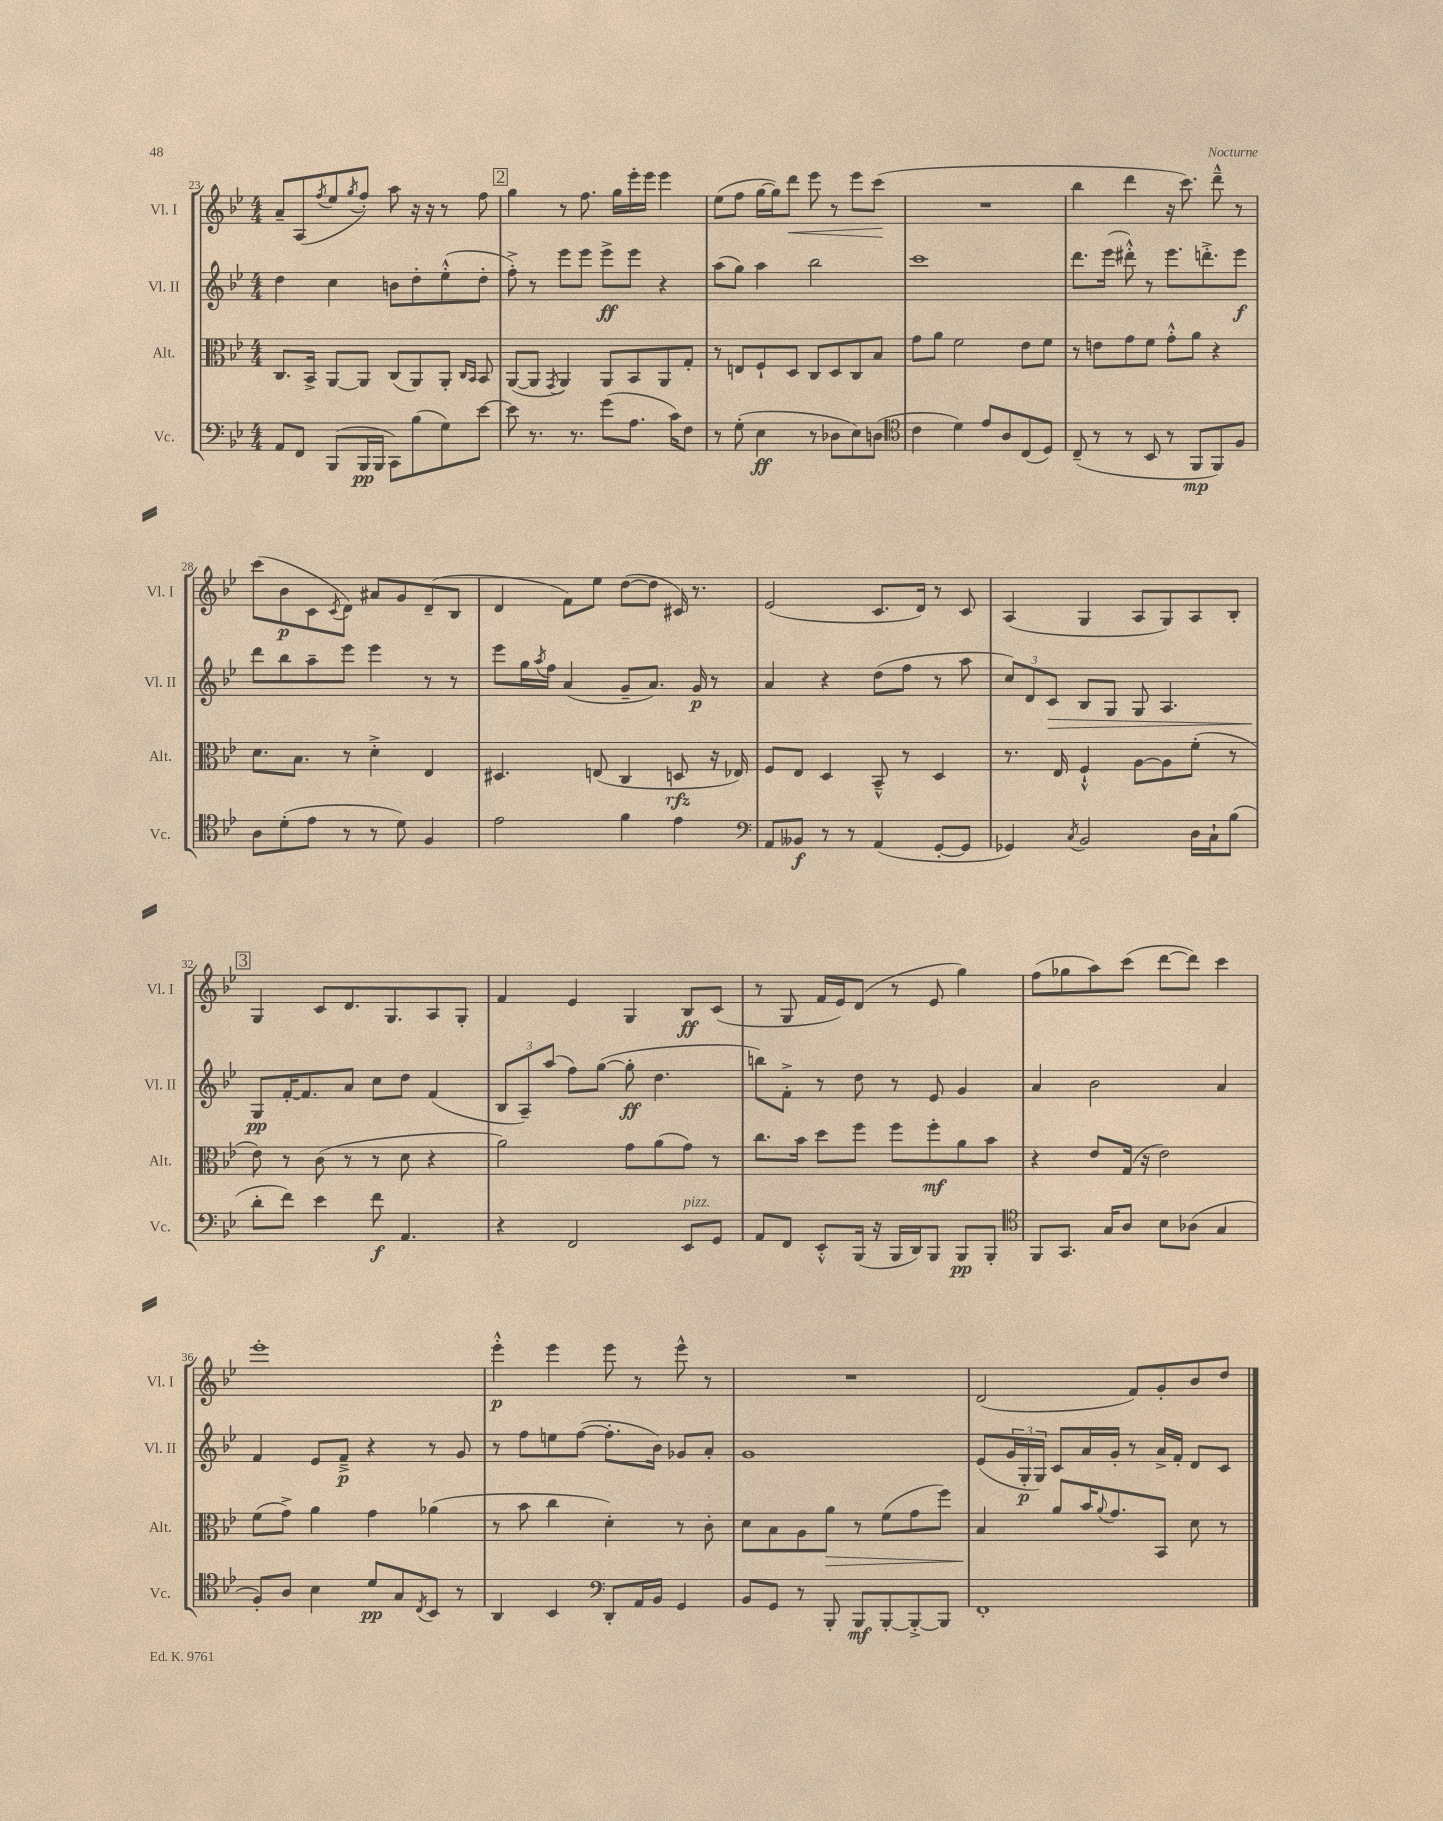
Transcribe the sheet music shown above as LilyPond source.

<<
\new StaffGroup <<
\new Staff = "s0" \with { instrumentName = "Vl. I" shortInstrumentName = "Vl. I" } {
    \clef treble \key bes \major \numericTimeSignature \time 4/4
    a'8-- a8( \acciaccatura { f''8 } ees''8 \acciaccatura { g''8 } f''8-.) a''8 r16 r16 r8 f''8 |
    \mark \markup { \box "2" } g''4 r8 f''8. g''16 ees'''16-. ees'''16 ees'''4 |
    ees''8( f''8 g''16~ g''16) d'''8\< ees'''8 r8 ees'''8 c'''8\!( |
    R1 |
    bes''4 d'''4 r16 c'''8.) d'''8---^ r8 |
    c'''8( bes'8\p c'8 \acciaccatura { c'8 } d'8) ais'8 g'8 d'8--( bes8 |
    d'4 f'8) ees''8 d''8~( d''8 cis'16) r8. |
    ees'2( c'8. d'16) r8 c'8 |
    a4( g4 a8 g8) a8 bes8-. |
    \mark \markup { \box "3" } g4 c'8 d'8. g8. a8 g8-. |
    f'4 ees'4 g4 bes8\ff c'8( |
    r8 g8 f'16 ees'16) d'8( r8 ees'8 g''4) |
    f''8( ges''8 a''8) c'''8( d'''8~ d'''8) c'''4 |
    ees'''1-. |
    ees'''4-.-^\p ees'''4 ees'''8 r8 ees'''8-^ r8 |
    R1 |
    d'2( f'8) g'8-. bes'8 d''8 \bar "|." |
}
\new Staff = "s1" \with { instrumentName = "Vl. II" shortInstrumentName = "Vl. II" } {
    \clef treble \key bes \major \numericTimeSignature \time 4/4
    d''4 c''4 b'8 d''8-. ees''8-.-^( d''8-. |
    \mark \markup { \box "2" } f''8-.->) r8 ees'''8 ees'''8 ees'''8->\ff ees'''8 r4 |
    a''8( g''8) a''4 bes''2 |
    c'''1 |
    d'''8. ees'''16( dis'''8-.-^) r8 ees'''8. d'''8.-.-> ees'''8\f |
    d'''8 bes''8 a''8-- ees'''8 ees'''4 r8 r8 |
    ees'''8 g''16 \acciaccatura { a''8 } f''16 a'4( g'8-- a'8.) g'16\p r8 |
    a'4 r4 d''8( f''8 r8 a''8 |
    \tuplet 3/2 { c''8) d'8 c'8\> } bes8 g8 g8 a4. |
    \mark \markup { \box "3" } g8\pp\! f'16~-. f'8. a'8 c''8 d''8 f'4( |
    \tuplet 3/2 { bes8 a8--) a''8( } f''8) g''8~( g''8-.\ff d''4. |
    b''8) f'8-.-> r8 d''8 r8 ees'8 g'4 |
    a'4 bes'2 a'4 |
    f'4 ees'8 f'8--->\p r4 r8 g'8 |
    r8 f''8 e''8 f''8~( f''8.-. bes'16) ges'8 a'8-. |
    g'1 |
    ees'8( \tuplet 3/2 { g'16 g16-.\p g16) } c'8 a'16 g'16-. r8 a'16-> f'16-. d'8 c'8 \bar "|." |
}
\new Staff = "s2" \with { instrumentName = "Alt." shortInstrumentName = "Alt." } {
    \clef alto \key bes \major \numericTimeSignature \time 4/4
    c8. bes,16-> a,8~ a,8 c8( a,8) a,8-. \grace { c16 bes,16 } bes,8 |
    \mark \markup { \box "2" } a,8~( a,8 \acciaccatura { g,8 } a,4) a,8 bes,8 a,8 g8-. |
    r8 e8 f8-! d8 c8 d8 c8 bes8 |
    g'8 a'8 f'2 ees'8 f'8 |
    r8 e'8 g'8 f'8 g'8-.-^ a'8 r4 |
    d'8. bes8. r8 d'4-.-> ees4 |
    dis4. e8( c4 d8\rfz r16 ees16) |
    f8 ees8 d4 bes,8---^ r8 d4 |
    r8. ees16 f4-!-^ a8~ a8 f'8-.( r8 |
    \mark \markup { \box "3" } ees'8) r8 c'8( r8 r8 d'8 r4 |
    a'2) g'8 a'8( g'8) r8 |
    c''8. bes'16 d''8 f''8 f''8 f''8-.\mf a'8 bes'8 |
    r4 ees'8 g16( r16 ees'2) |
    f'8( g'8->) a'4 g'4 aes'4( |
    r8 bes'8 c''4 d'4-.) r8 c'8-. |
    d'8 bes8 a8 a'8\> r8 f'8( g'8 f''8) |
    bes4\! a'8 bes'16 \appoggiatura { a'8 } g'8. bes,8 d'8 r8 \bar "|." |
}
\new Staff = "s3" \with { instrumentName = "Vc." shortInstrumentName = "Vc." } {
    \clef bass \key bes \major \numericTimeSignature \time 4/4
    a,8 f,8 bes,,8( bes,,16\pp bes,,16 c,8) bes8( g8) ees'8~ |
    \mark \markup { \box "2" } ees'8 r8. r8. g'8( a8. c'16) f8 |
    r8 g8-.( ees4\ff r8 des8 ees8) d8( |
    \clef tenor c'4 d'4) ees'8 a8 c8( d8) |
    c8--( r8 r8 bes,8 r8 f,8\mp f,8) f8 |
    a8 d'8-.( ees'8 r8 r8 d'8) f4 |
    ees'2 f'4 ees'4 |
    \clef bass a,8 beses,8\f r8 r8 a,4( g,8~-. g,8 |
    ges,4) \acciaccatura { c8 } bes,2 d16 c16-! bes8( |
    \mark \markup { \box "3" } d'8-. f'8) ees'4 f'8\f a,4. |
    r4 f,2 ees,8^\markup { \italic "pizz." } g,8 |
    a,8 f,8 ees,8-.-^ bes,,16( r16 bes,,16 d,16) bes,,8 bes,,8\pp bes,,8-. |
    \clef tenor f,8 g,8. g16 a8 bes8 aes8( g4 |
    f8-.) a8 bes4 d'8\pp g8 \acciaccatura { c8 } bes,8 r8 |
    a,4 bes,4 \clef bass d,8-. a,16 bes,16 g,4 |
    bes,8 g,8 r8 bes,,8-. bes,,8\mf bes,,8~-. bes,,8~-.-> bes,,8 |
    f,1-. \bar "|." |
}
>>
>>
\layout { \context { \Score currentBarNumber = #23 } }
